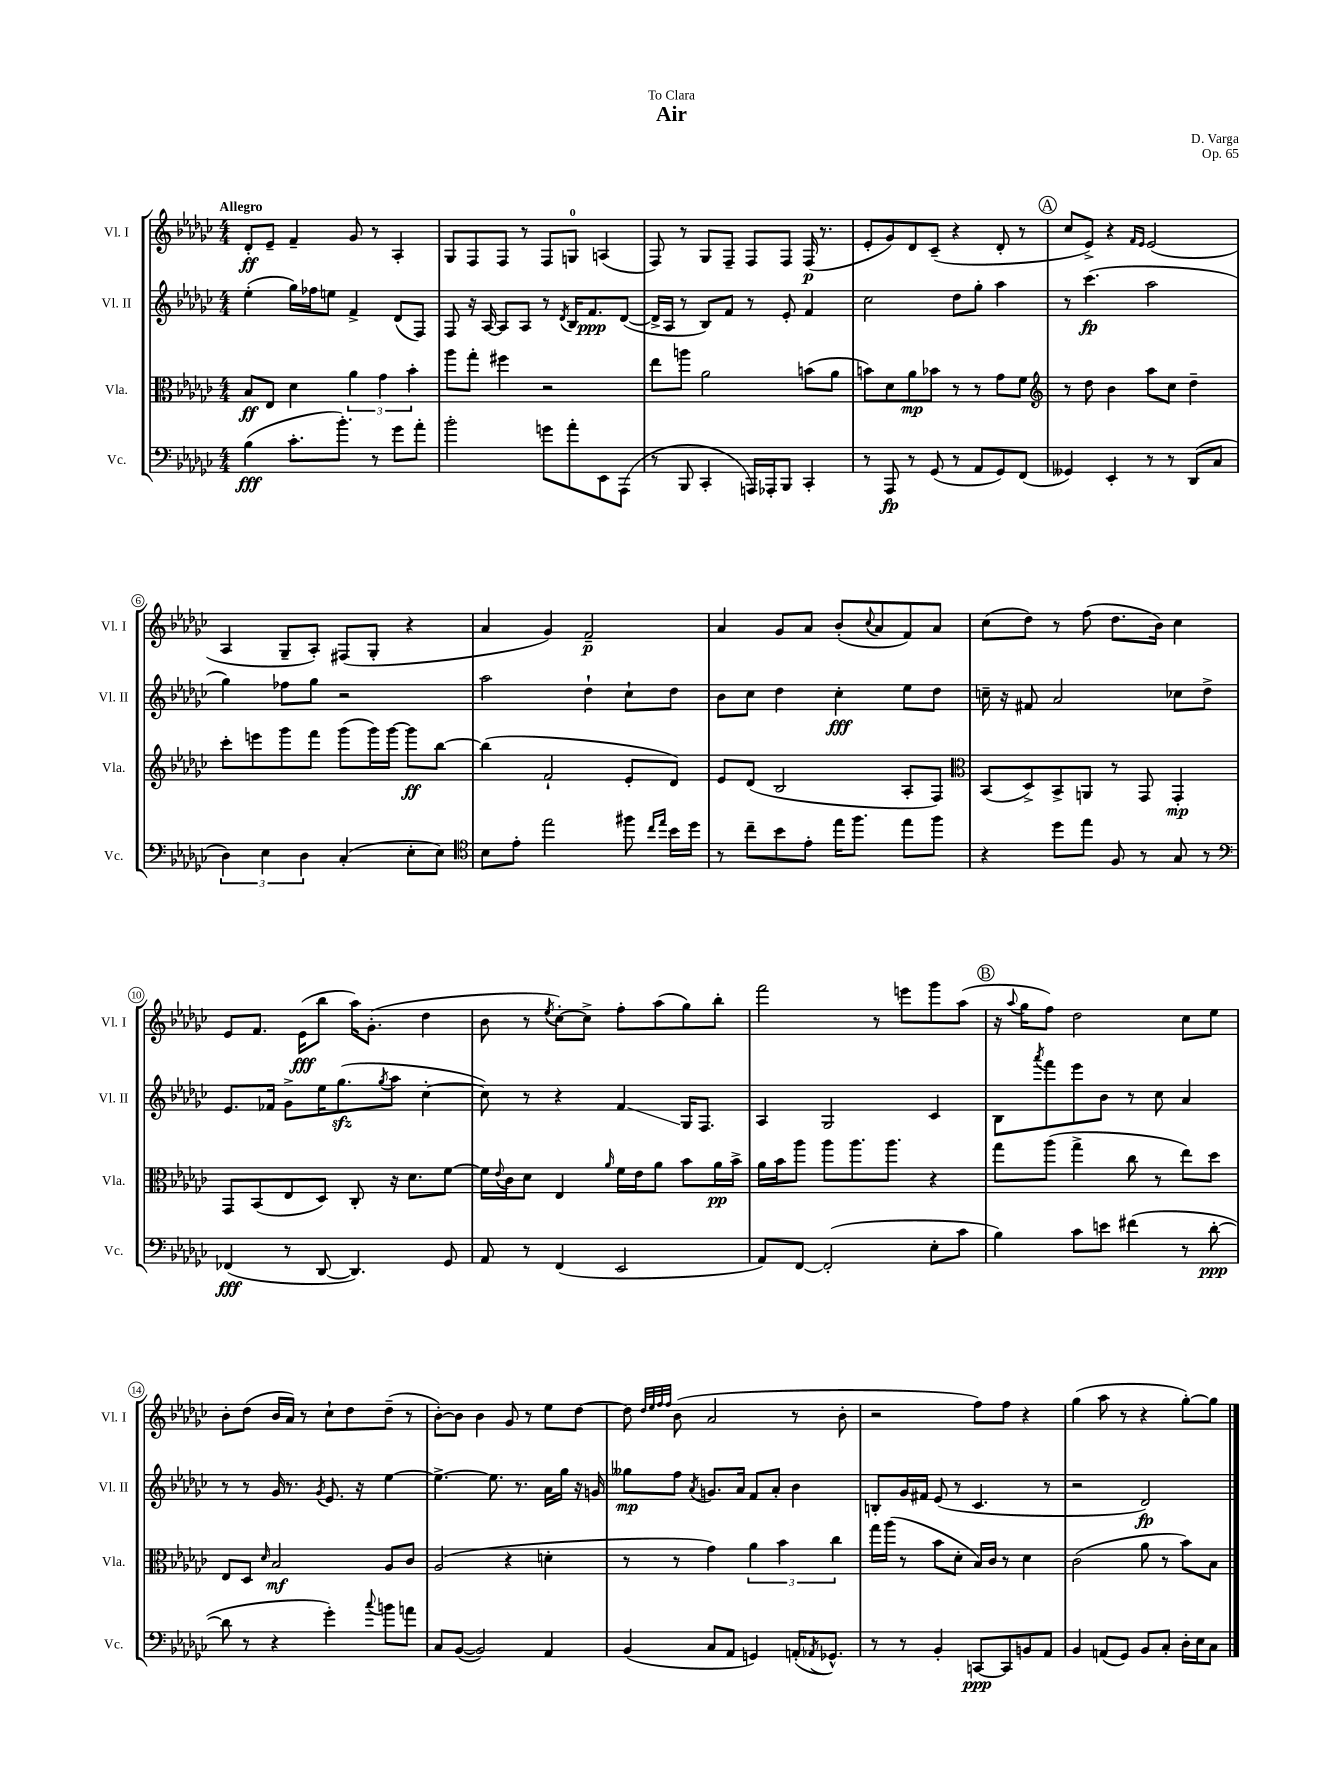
\header { title = "Air" composer = "D. Varga" dedication = "To Clara" opus = "Op. 65" }
<<
\new StaffGroup <<
\new Staff = "s0" \with { instrumentName = "Vl. I" shortInstrumentName = "Vl. I" } {
    \clef treble \key ges \major \numericTimeSignature \time 4/4 \tempo "Allegro"
    des'8-.\ff ees'8-- f'4-- ges'8 r8 aes4-. |
    ges8 f8 f8 r8 f8 g8-0 a4( |
    f8) r8 ges8 f8-- f8 f8 f16\p( r8. |
    ees'8-. ges'8) des'8 ces'8--( r4 des'8-. r8 |
    \mark \markup { \circle "A" } ces''8 ees'8->) r4 \grace { f'16 ees'16 } ees'2( |
    aes4 ges8-- aes8-.) fis8( ges8-. r4 |
    aes'4 ges'4) f'2--\p |
    aes'4 ges'8 aes'8 bes'8-.( \appoggiatura { ces''8 } aes'8 f'8) aes'8 |
    ces''8( des''8) r8 f''8( des''8. bes'16) ces''4 |
    ees'8 f'8. ees'16\fff( bes''8 aes''16) ges'8.-.( des''4 |
    bes'8 r8 \acciaccatura { ees''8 } ces''8~-.) ces''8-> f''8-. aes''8( ges''8) bes''8-. |
    f'''2 r8 e'''8 ges'''8 aes''8( |
    \mark \markup { \circle "B" } r16 \appoggiatura { aes''8 } ges''16 f''8) des''2 ces''8 ees''8 |
    bes'8-. des''8( bes'16 aes'16) r8 ces''8-! des''8 des''8--( r8 |
    bes'8~-.) bes'8 bes'4 ges'8 r8 ees''8 des''8~ |
    des''8 \grace { des''32 ees''32 f''32 f''32 } bes'8( aes'2 r8 bes'8-. |
    r2 f''8) f''8 r4 |
    ges''4( aes''8 r8 r4 ges''8~-.) ges''8 \bar "|." |
}
\new Staff = "s1" \with { instrumentName = "Vl. II" shortInstrumentName = "Vl. II" } {
    \clef treble \key ges \major \numericTimeSignature \time 4/4
    ees''4-.( ges''16) fes''16 e''8 f'4-> des'8( f8) |
    f8 r16 aes16~ aes8 aes8 r8 \acciaccatura { des'8 } bes16 f'8.\ppp des'8~( |
    des'16-> aes16 r8 bes8) f'8 r8 ees'8-. f'4 |
    ces''2 des''8 ges''8-. aes''4 |
    \mark \markup { \circle "A" } r8 ces'''4.\fp( aes''2 |
    ges''4) fes''8 ges''8 r2 |
    aes''2 des''4-! ces''8-! des''8 |
    bes'8 ces''8 des''4 ces''4-.\fff ees''8 des''8 |
    c''16-- r16 fis'8 aes'2 ces''8 des''8-> |
    ees'8. fes'16 ges'8-> ees''16 ges''8.\sfz( \acciaccatura { ges''8 } aes''8 ces''4~-. |
    ces''8) r8 r4 f'4\glissando ges16 f8. |
    aes4 ges2 ces'4 |
    \mark \markup { \circle "B" } bes8 \acciaccatura { aes'''8 } f'''8 ees'''8 bes'8 r8 ces''8 aes'4 |
    r8 r8 ges'16 r8. \acciaccatura { ges'8 } ees'8. r16 ees''4~ |
    ees''4.~-> ees''8. r8. aes'16 ges''16 r16 g'16 |
    geses''8\mp f''8 \acciaccatura { aes'8 } g'8. aes'16 f'8 aes'8-. bes'4 |
    b8-. ges'16 fis'16 ees'8( r8 ces'4. r8 |
    r2 des'2\fp) \bar "|." |
}
\new Staff = "s2" \with { instrumentName = "Vla." shortInstrumentName = "Vla." } {
    \clef alto \key ges \major \numericTimeSignature \time 4/4
    bes8\ff ees8 des'4 \tuplet 3/2 { aes'4 ges'4 bes'4-. } |
    aes''8 ges''8-. fis''4 r2 |
    ees''8 a''8 aes'2 b'8( aes'8 |
    b'8) des'8 aes'8\mp bes'8 r8 r8 ges'8 f'8 |
    \mark \markup { \circle "A" } \clef treble r8 des''8 bes'4 aes''8 ces''8 des''4-- |
    ces'''8-. e'''8 ges'''8 f'''8 ges'''8( ges'''16) ges'''16~ ges'''8\ff bes''8~ |
    bes''4( f'2-! ees'8-. des'8) |
    ees'8 des'8( bes2 aes8-. f8) |
    \clef alto bes,8( des8->) bes,8-> a,8 r8 ges,8 ges,4-.\mp |
    ges,8 bes,8( ees8 des8) ces8-. r16 des'8. f'8~ |
    f'16 \appoggiatura { ees'8 } ces'16 des'8 ees4 \grace { aes'16 } f'16 ees'16 aes'8 bes'8 aes'16\pp bes'16-> |
    aes'16 bes'16 aes''8 aes''8 aes''8. aes''8. r4 |
    \mark \markup { \circle "B" } ges''8 aes''8( ges''4-> ces''8 r8 ees''8) des''8 |
    ees8 des8 \grace { des'16 } bes2\mf aes8 ces'8 |
    aes2( r4 d'4-. |
    r8 r8 ges'4) \tuplet 3/2 { aes'4 bes'4 ces''4 } |
    ges''16 aes''16( r8 bes'8 des'8-. bes16) ces'16 r8 des'4 |
    ces'2( aes'8 r8 bes'8) bes8 \bar "|." |
}
\new Staff = "s3" \with { instrumentName = "Vc." shortInstrumentName = "Vc." } {
    \clef bass \key ges \major \numericTimeSignature \time 4/4
    bes4\fff( ces'8.-. bes'8.-.) r8 ges'8 aes'8-. |
    bes'2-. g'8 aes'8-. ees,8 aes,,8( |
    r8 bes,,8 ces,4-. a,,16) aes,,16-. bes,,8 ces,4-. |
    r8 aes,,8\fp r8 ges,8( r8 aes,8 ges,8) f,8( |
    \mark \markup { \circle "A" } geses,4) ees,4-. r8 r8 des,8( ces8 |
    \tuplet 3/2 { des4) ees4 des4 } ces4-.( ees8-. ees8) |
    \clef tenor bes8 ees'8-. ees''2 fis''8 \grace { ces''16 ees''16 } bes'16 des''16 |
    r8 ces''8-- bes'8 ees'8-. ees''16 f''8. ees''8 f''8 |
    r4 des''8 ees''8 f8 r8 ges8 r8 |
    \clef bass fes,4\fff( r8 des,8~ des,4.) ges,8 |
    aes,8 r8 f,4( ees,2 |
    aes,8) f,8~ f,2-.( ees8-. ces'8 |
    \mark \markup { \circle "B" } bes4) ces'8 e'8 fis'4( r8 des'8~-.\ppp |
    des'8 r8 r4 ges'4-.) \appoggiatura { ces''8 } b'8 a'8 |
    ces8 bes,8~( bes,2) aes,4 |
    bes,4( ces8 aes,8 g,4) a,16-.( \acciaccatura { aes,8 } ges,8.-^) |
    r8 r8 bes,4-. c,8~\ppp c,8 b,8 aes,8 |
    bes,4 a,8( ges,8) bes,8 ces8-. des16-. ees16 ces8 \bar "|." |
}
>>
>>
\layout { \context { \Score \override BarNumber.stencil = #(make-stencil-circler 0.1 0.3 ly:text-interface::print) } }
